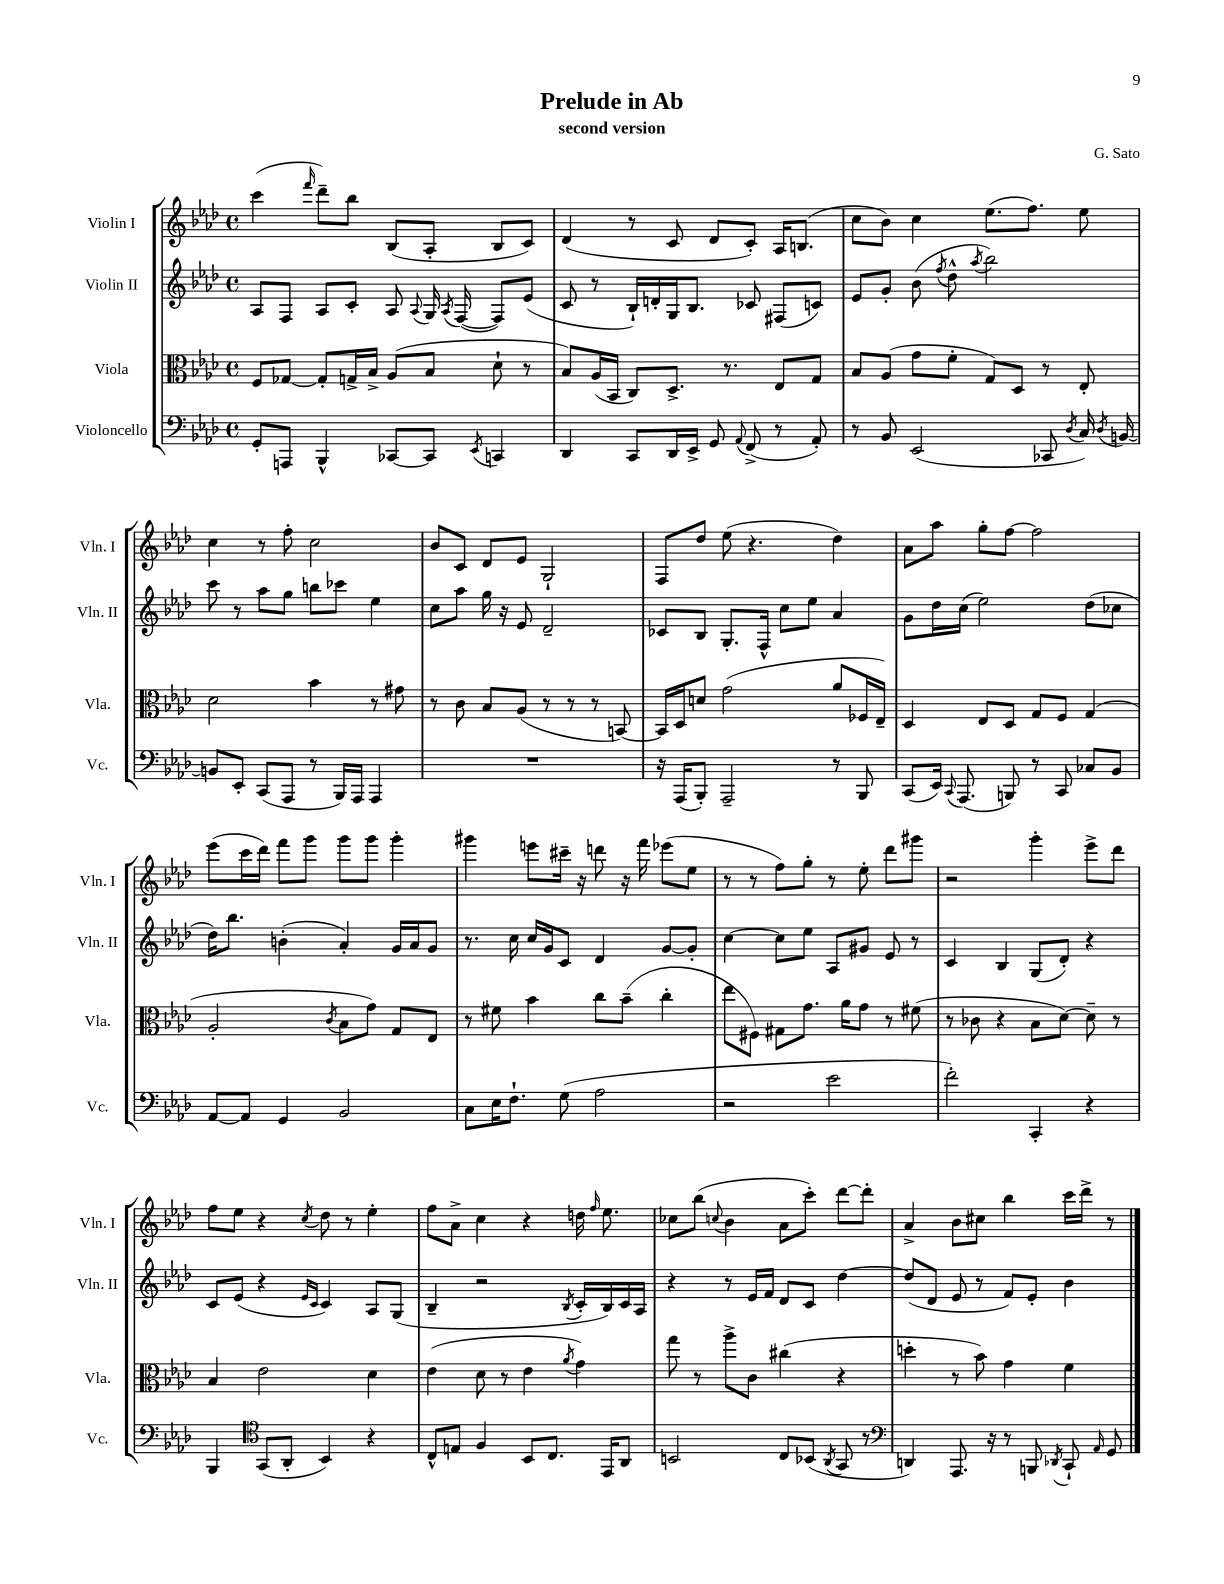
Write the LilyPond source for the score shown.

\header { title = "Prelude in Ab" composer = "G. Sato" subtitle = "second version" }
<<
\new StaffGroup <<
\new Staff = "s0" \with { instrumentName = "Violin I" shortInstrumentName = "Vln. I" } {
    \clef treble \key aes \major \defaultTimeSignature \time 4/4
    \autoBeamOff c'''4( \grace { f'''16 } des'''8[--) bes''8] bes8[( aes8]-. bes8[ c'8]) |
    des'4( r8 c'8 des'8[ c'8]-.) aes16[ b8.]( |
    c''8[ bes'8]) c''4 ees''8.[( f''8.]) ees''8 |
    c''4 r8 f''8-. c''2 |
    bes'8[ c'8] des'8[ ees'8] g2-! |
    f8[ des''8] ees''8( r4. des''4) |
    aes'8[ aes''8] g''8[-. f''8]~ f''2 |
    ees'''8[( c'''16 des'''16]) f'''8[ g'''8] g'''8[ g'''8] g'''4-. |
    gis'''4 e'''8[ cis'''16]-- r16 d'''8 r16 f'''16 ees'''8[( ees''8] |
    r8 r8 f''8[) g''8]-. r8 ees''8-. des'''8[ gis'''8] |
    r2 g'''4-. ees'''8[-> des'''8] |
    f''8[ ees''8] r4 \acciaccatura { c''8 } des''8 r8 ees''4-. |
    f''8[ aes'8]-> c''4 r4 d''16 \grace { f''16 } ees''8. |
    ces''8[ bes''8]( \appoggiatura { c''8 } bes'4 aes'8[ c'''8]-.) des'''8[~ des'''8]-. |
    aes'4-> bes'8[ cis''8] bes''4 c'''16[ des'''16]-> r8 \bar "|." |
}
\new Staff = "s1" \with { instrumentName = "Violin II" shortInstrumentName = "Vln. II" } {
    \clef treble \key aes \major \defaultTimeSignature \time 4/4
    \autoBeamOff aes8[ f8] aes8[ c'8]-. aes8 \appoggiatura { aes8 } g16 \acciaccatura { aes8 } f16~( f8[) ees'8]( |
    c'8 r8 bes16[-!) d'16-. g16 bes8.] ces'8 fis8[( c'8]) |
    ees'8[ g'8]-. bes'8( \acciaccatura { f''8 } des''8-^ \acciaccatura { aes''8 } bes''2) |
    c'''8 r8 aes''8[ g''8] b''8[ ces'''8] ees''4 |
    c''8[ aes''8] g''16 r16 ees'8 des'2-- |
    ces'8[ bes8] g8.[-. f16]-^ c''8[ ees''8] aes'4 |
    g'8[ des''16 c''16]( ees''2) des''8[( ces''8] |
    des''16[) bes''8.] b'4-.( aes'4-.) g'16[ aes'16 g'8] |
    r8. c''16 c''16[ g'16 c'8] des'4 g'8[~ g'8]-. |
    c''4~ c''8[ ees''8] aes8[ gis'8] ees'8 r8 |
    c'4 bes4 g8[( des'8]-.) r4 |
    c'8[ ees'8]( r4 \grace { ees'16[ c'16] } c'4) aes8[ g8]( |
    bes4-- r2 \acciaccatura { bes8 } c'16[-. bes16) c'16 aes16] |
    r4 r8 ees'16[ f'16] des'8[ c'8] des''4~ |
    des''8[( des'8] ees'8 r8 f'8[) ees'8]-. bes'4 \bar "|." |
}
\new Staff = "s2" \with { instrumentName = "Viola" shortInstrumentName = "Vla." } {
    \clef alto \key aes \major \defaultTimeSignature \time 4/4
    \autoBeamOff f8[ ges8]~ ges8[-. g16-> bes16]-> aes8[( bes8] des'8-! r8 |
    bes8[) aes16( bes,16] c8[) des8.]-> r8. ees8[ g8] |
    bes8[ aes8]( g'8[ f'8]-. g8[) des8] r8 ees8-. |
    des'2 bes'4 r8 gis'8 |
    r8 c'8 bes8[ aes8]( r8 r8 r8 b,8~) |
    b,16[ des16 d'8] g'2( aes'8[ fes16 ees16]--) |
    des4 ees8[ des8] g8[ f8] g4( |
    aes2-. \acciaccatura { c'8 } bes8[ g'8]) g8[ ees8] |
    r8 fis'8 bes'4 c''8[ bes'8]--( c''4-. |
    ees''8[ fis8]) gis8[ g'8.] aes'16[ g'8] r8 fis'8( |
    r8 ces'8 r4 bes8[ des'8]~) des'8-- r8 |
    bes4 ees'2 des'4 |
    ees'4( des'8 r8 ees'4 \acciaccatura { aes'8 } g'4) |
    g''8 r8 aes''8[-> c'8] cis''4( r4 |
    d''4-. r8 bes'8) g'4 f'4 \bar "|." |
}
\new Staff = "s3" \with { instrumentName = "Violoncello" shortInstrumentName = "Vc." } {
    \clef bass \key aes \major \defaultTimeSignature \time 4/4
    \autoBeamOff g,8[-. a,,8] bes,,4-^ ces,8[~ ces,8] \acciaccatura { ees,8 } c,4 |
    des,4 c,8[ des,16 ees,16]-> g,8 \appoggiatura { aes,8 } f,8->( r8 aes,8-.) |
    r8 bes,8 ees,2( ces,8 \acciaccatura { des8 } c16) \acciaccatura { des8 } b,16~ |
    b,8[ ees,8]-. c,8[( aes,,8] r8 bes,,16[) aes,,16] aes,,4 |
    R1 |
    r16 aes,,16[( bes,,8]-.) aes,,2-- r8 bes,,8 |
    c,8[( ees,16]) \appoggiatura { c,8 } aes,,8.( b,,8) r8 c,8 ces8[ bes,8] |
    aes,8[~ aes,8] g,4 bes,2 |
    c8[ ees16 f8.]-! g8( aes2 |
    r2 ees'2 |
    f'2-.) c,4-. r4 |
    bes,,4 \clef tenor g,8[( aes,8]-. bes,4) r4 |
    c8[-^ e8] f4 bes,8[ c8.] ees,16[ aes,8] |
    b,2 c8[ bes,8]( \acciaccatura { aes,8 } g,8 r8 |
    \clef bass d,4) aes,,8. r16 r8 b,,8 \acciaccatura { des,8 } c,8-! \grace { aes,16 } g,8 \bar "|." |
}
>>
>>
\layout { \context { \Score \remove "Bar_number_engraver" } }
